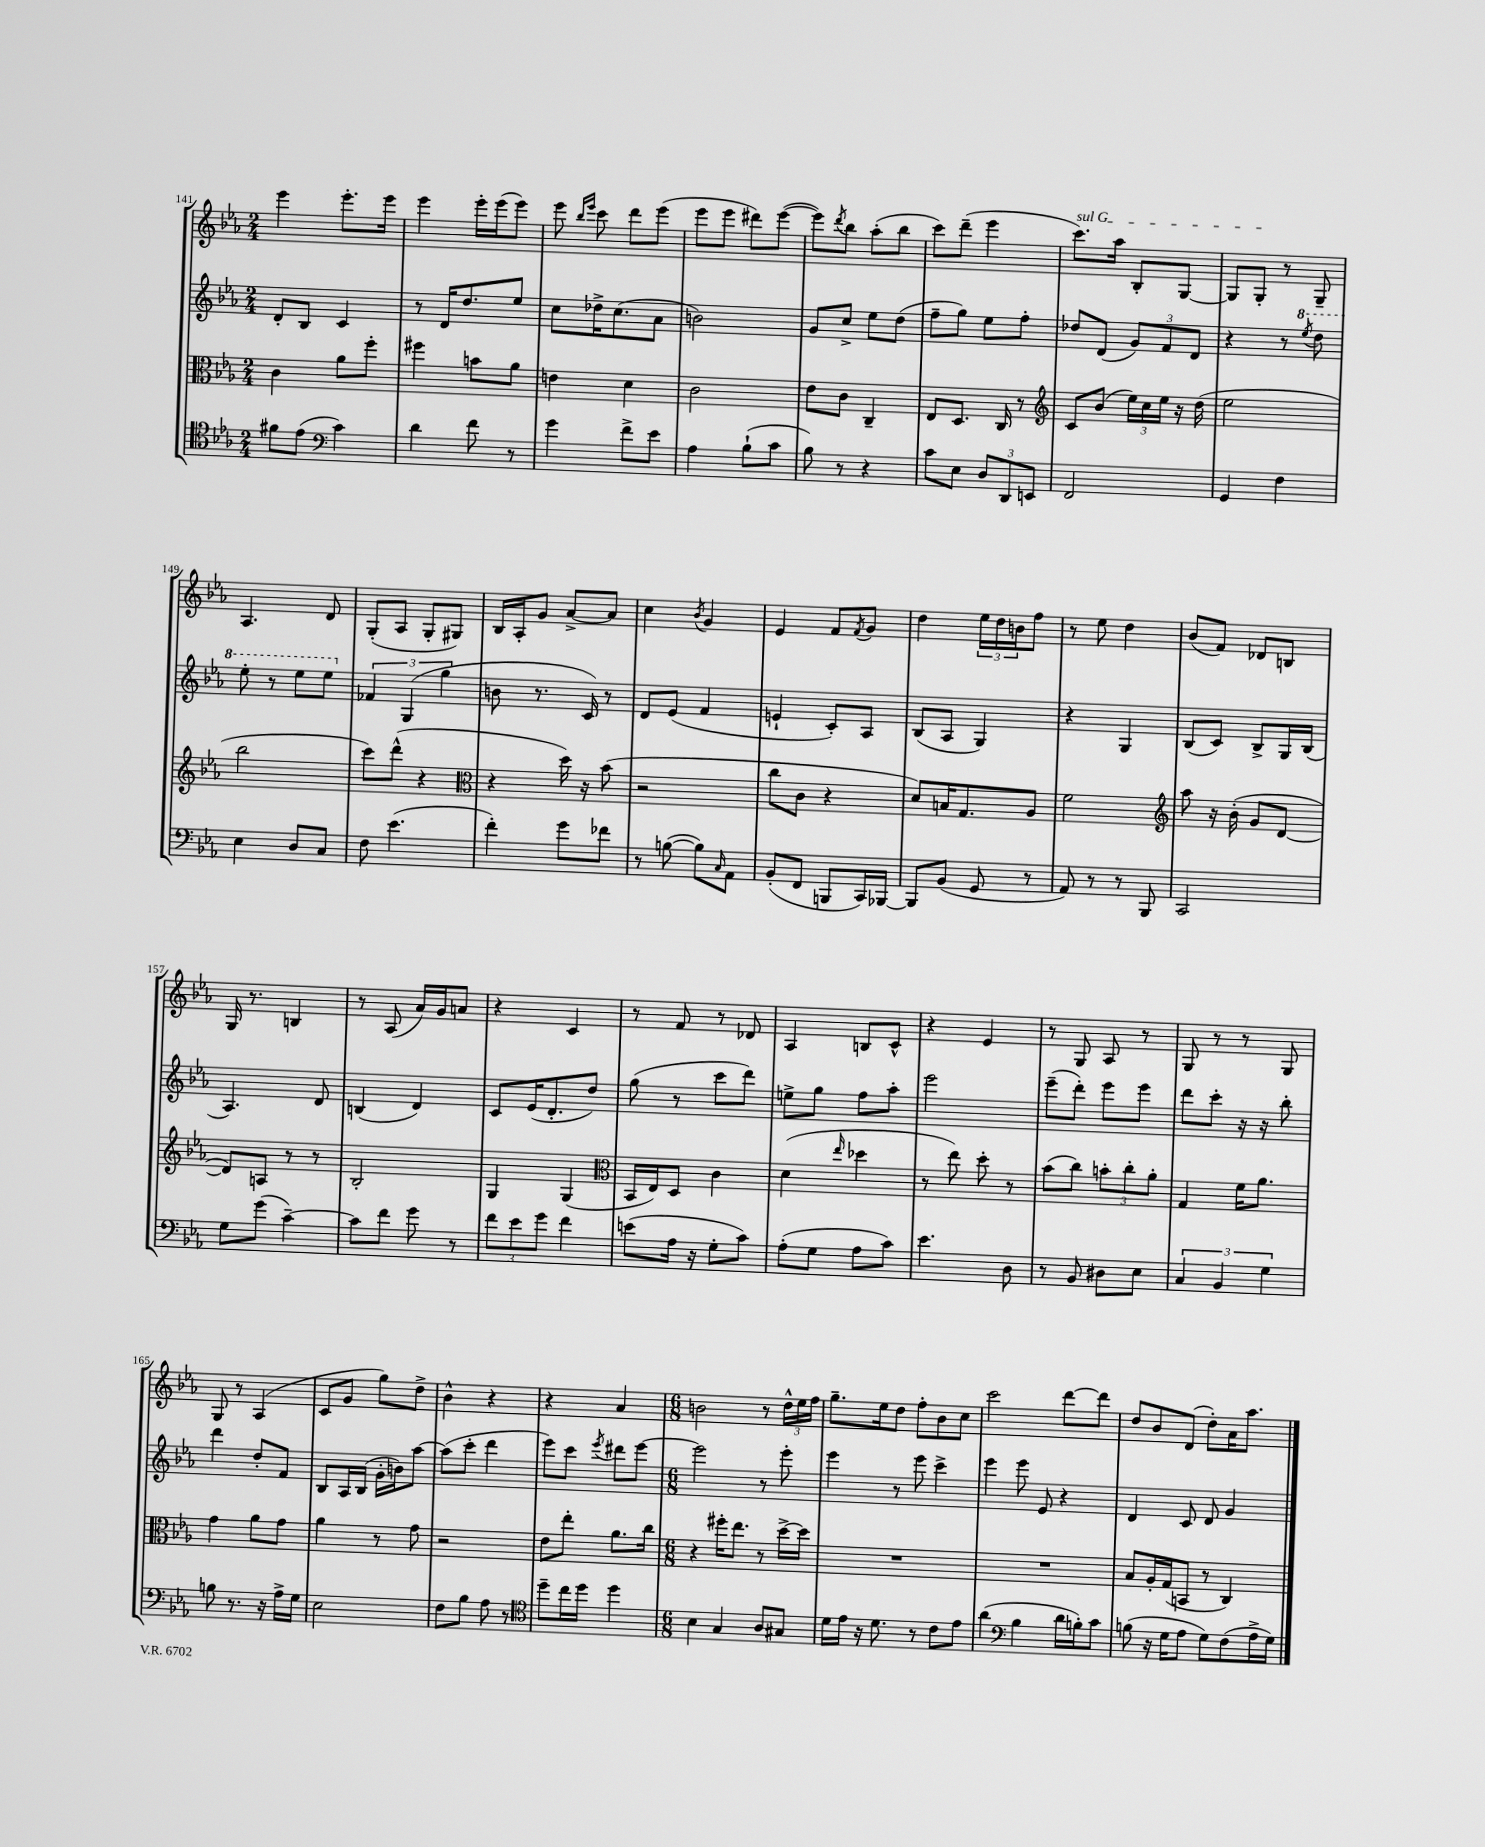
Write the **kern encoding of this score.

**kern	**kern	**kern	**kern
*staff4	*staff3	*staff2	*staff1
*clefC4	*clefC3	*clefG2	*clefG2
*k[b-e-a-]	*k[b-e-a-]	*k[b-e-a-]	*k[b-e-a-]
*M2/4	*M2/4	*M2/4	*M2/4
8f#	4c	8d'	4eee-
(8e-	.	8B-	.
*clefF4	*	*	*
4c)	8a-	4c	8.eee-'
.	8ff'	.	.
.	.	.	16eee-
=	=	=	=
4d	4ff#	8r	4eee-
.	.	16d	.
.	.	8.dd	.
8f	8b	.	16eee-'
.	.	.	(16eee-
8r	8a-	8ee-	8eee-)
=	=	=	=
4g	4e	8cc	8eee-
.	.	.	16qqbb-
.	.	.	16qqeee-
.	.	16dd-^	8ccc
.	.	(8.cc	.
8f^	4d	.	8ddd
8e-	.	8a-	(8eee-
=	=	=	=
4A-	2c	2b)	8eee-
.	.	.	8eee-
(8B-`	.	.	8ddd#)
8c	.	.	([8eee-
=	=	=	=
8B-)	8e-	8g	8eee-])
.	.	.	8qddd
8r	8c	8cc^	8bb-
4r	4C~	8ee-	(8aa-'
.	.	(8dd	8bb-
=	=	=	=
8c	8E-	8ff~	8ccc)
8E-	8.D	8gg)	(8ddd~
12D	.	8ee-	4eee-
.	16C	.	.
12DD	.	.	.
.	8r	8ff'	.
12EE	.	.	.
=	=	=	=
*	*clefG2	*	*
2FF	8c	8dd-	8.ccc)
.	(8b-	(8d	.
.	.	.	16aa-
.	24ee-)	12g)	8B-'
.	24cc	.	.
.	24ee-	12f	.
.	16r	.	[8G
.	.	12d	.
.	(16dd	.	.
=	=	=	=
4GG	2ee-	4r	8G]
.	.	.	8G'
4F	.	8r	8r
.	.	8qeee-	.
.	.	8ddd	8G~
=	=	=	=
4E-	2bb-	8eee-'	4.A-
.	.	8r	.
8D	.	8eee-	.
8C	.	8eee-	8d
=	=	=	=
8F	8ccc)	6f-	(8G'
(4.e-	(8ddd^^	.	8A-
.	.	(6G	.
.	4r	.	8G'
.	.	6gg	.
.	.	.	8G#)
=	=	=	=
*	*clefC3	*	*
4f')	4r	8b	16B-
.	.	.	16A-'
.	.	8.r	8g
8g	16dd)	.	[8a-^
.	16r	16c)	.
8f-	(8b-	8r	8a-]
=	=	=	=
8r	2r	8d	4cc
([8B	.	(8e-	.
.	.	.	8qb-
8B])	.	4f	4g
16qqC	.	.	.
8AA-	.	.	.
=	=	=	=
(8BB-'	8cc	4e`	4e-
8FF	8c	.	.
8BBB	4r	8c')	8f
.	.	.	8qf
16CC)	.	8A-	8g
[16BBB-	.	.	.
=	=	=	=
8BBB-]	8d)	(8B-	4dd
(8BB-	16B	8A-	.
.	8.G	.	.
8GG	.	4G)	24ee-
.	.	.	24dd
.	.	.	24b
8r	8A-	.	8ff
=	=	=	=
8AA-)	2f	4r	8r
8r	.	.	8ee-
8r	.	4G	4dd
8BBB-	.	.	.
=	=	=	=
*	*clefG2	*	*
2CC	8aa-	(8B-	(8b-
.	16r	8c)	8f)
.	(16b-'	.	.
.	8g	8B-^	8d-
.	[8d	16G	8B
.	.	(16B-	.
=	=	=	=
8G	8d])	4.A-)	16G
.	.	.	8.r
(8g	8A	.	.
[4c~)	8r	.	4B
.	8r	8d	.
=	=	=	=
8c]	2B-'	(4B	8r
8f	.	.	(8A-
8g	.	4d)	16a-)
.	.	.	16g
8r	.	.	8a
=	=	=	=
12f	4G	8c	4r
12e-	.	.	.
.	.	(16e-	.
12g	.	.	.
.	.	8.d'	.
4f	(4G	.	4c
.	.	8dd)	.
=	=	=	=
*	*clefC3	*	*
(8e	16BB-	(8gg	8r
.	16E-)	.	.
16A-	8D	8r	8f
16r	.	.	.
8G'	4c	8ccc	8r
8c)	.	8ddd)	8d-
=	=	=	=
(8A-'	(4d	8ee^	4A-
8G	.	8gg	.
.	16qqee-	.	.
8A-	4dd-	8ff	8B
8c)	.	8aa-'	8c^^
=	=	=	=
4.e-	8r	2eee-	4r
.	8ee-)	.	.
.	8dd'	.	4e-
8D	8r	.	.
=	=	=	=
8r	(8b-	(8eee-~	8r
8BB-	8cc)	8ddd')	8G
8D#	12b'	8eee-	8A-
.	12cc'	.	.
8E-	.	8eee-	8r
.	12a-'	.	.
=	=	=	=
6C	4G	8ddd	8G
.	.	8ccc'	8r
6BB-	.	.	.
.	16f	16r	8r
.	8.a-	16r	.
6G	.	.	.
.	.	8bb-'	8G
=	=	=	=
8B	4g	4ddd	8G
8.r	.	.	8r
.	8a-	8dd'	(4A-
16r	.	.	.
16A-^	8g	8f	.
16G	.	.	.
=	=	=	=
2E-	4a-	8B-	8c
.	.	16A-	8g
.	.	(16B-	.
.	8r	16g'	8gg)
.	.	16b)	.
.	8g	[8aa-	8dd^
=	=	=	=
8F	2r	(8aa-]	4b-^^
8B-	.	8ccc'	.
8A-	.	4ddd	4r
8r	.	.	.
=	=	=	=
*clefC4	*	*	*
8dd~	8e-	8eee-)	4r
16cc	8ee-'	8ccc	.
16dd	.	.	.
.	.	8qeee-	.
4dd	8.a-	8ddd#	4a-
.	.	[8eee-	.
.	16cc	.	.
=	=	=	=
*M6/8	*M6/8	*M6/8	*M6/8
4B-	4r	2eee-]	2b
4G	16ff#'	.	.
.	8.ee-	.	.
8A-	8r	8r	8r
8G#	[16dd^	8eee-'	24dd^^
.	.	.	24ee-
.	16dd]	.	.
.	.	.	24ff
=	=	=	=
16d	2.r	4eee-	8.gg~
16e-	.	.	.
16r	.	.	.
8.d	.	.	16ee-
.	.	8r	8dd
8r	.	8eee-	8ff'
8c	.	4ccc^	8b-
8e-	.	.	8cc
=	=	=	=
(4a-	2.r	4eee-	2ccc
*clefF4	*	*	*
4B-	.	8eee-	.
.	.	8e-	.
16d	.	4r	[8ddd
16B')	.	.	.
8c	.	.	8ddd]
=	=	=	=
(8B	8B-	4d	8dd
16r	16A-'	.	8b-
16G	(16G	.	.
8A-	8BB	8c	(8d
8G)	8r	8d	8dd')
(8F	4C)	4g	16a-
.	.	.	8.aa-
16A-^	.	.	.
16G)	.	.	.
==	==	==	==
*-	*-	*-	*-
